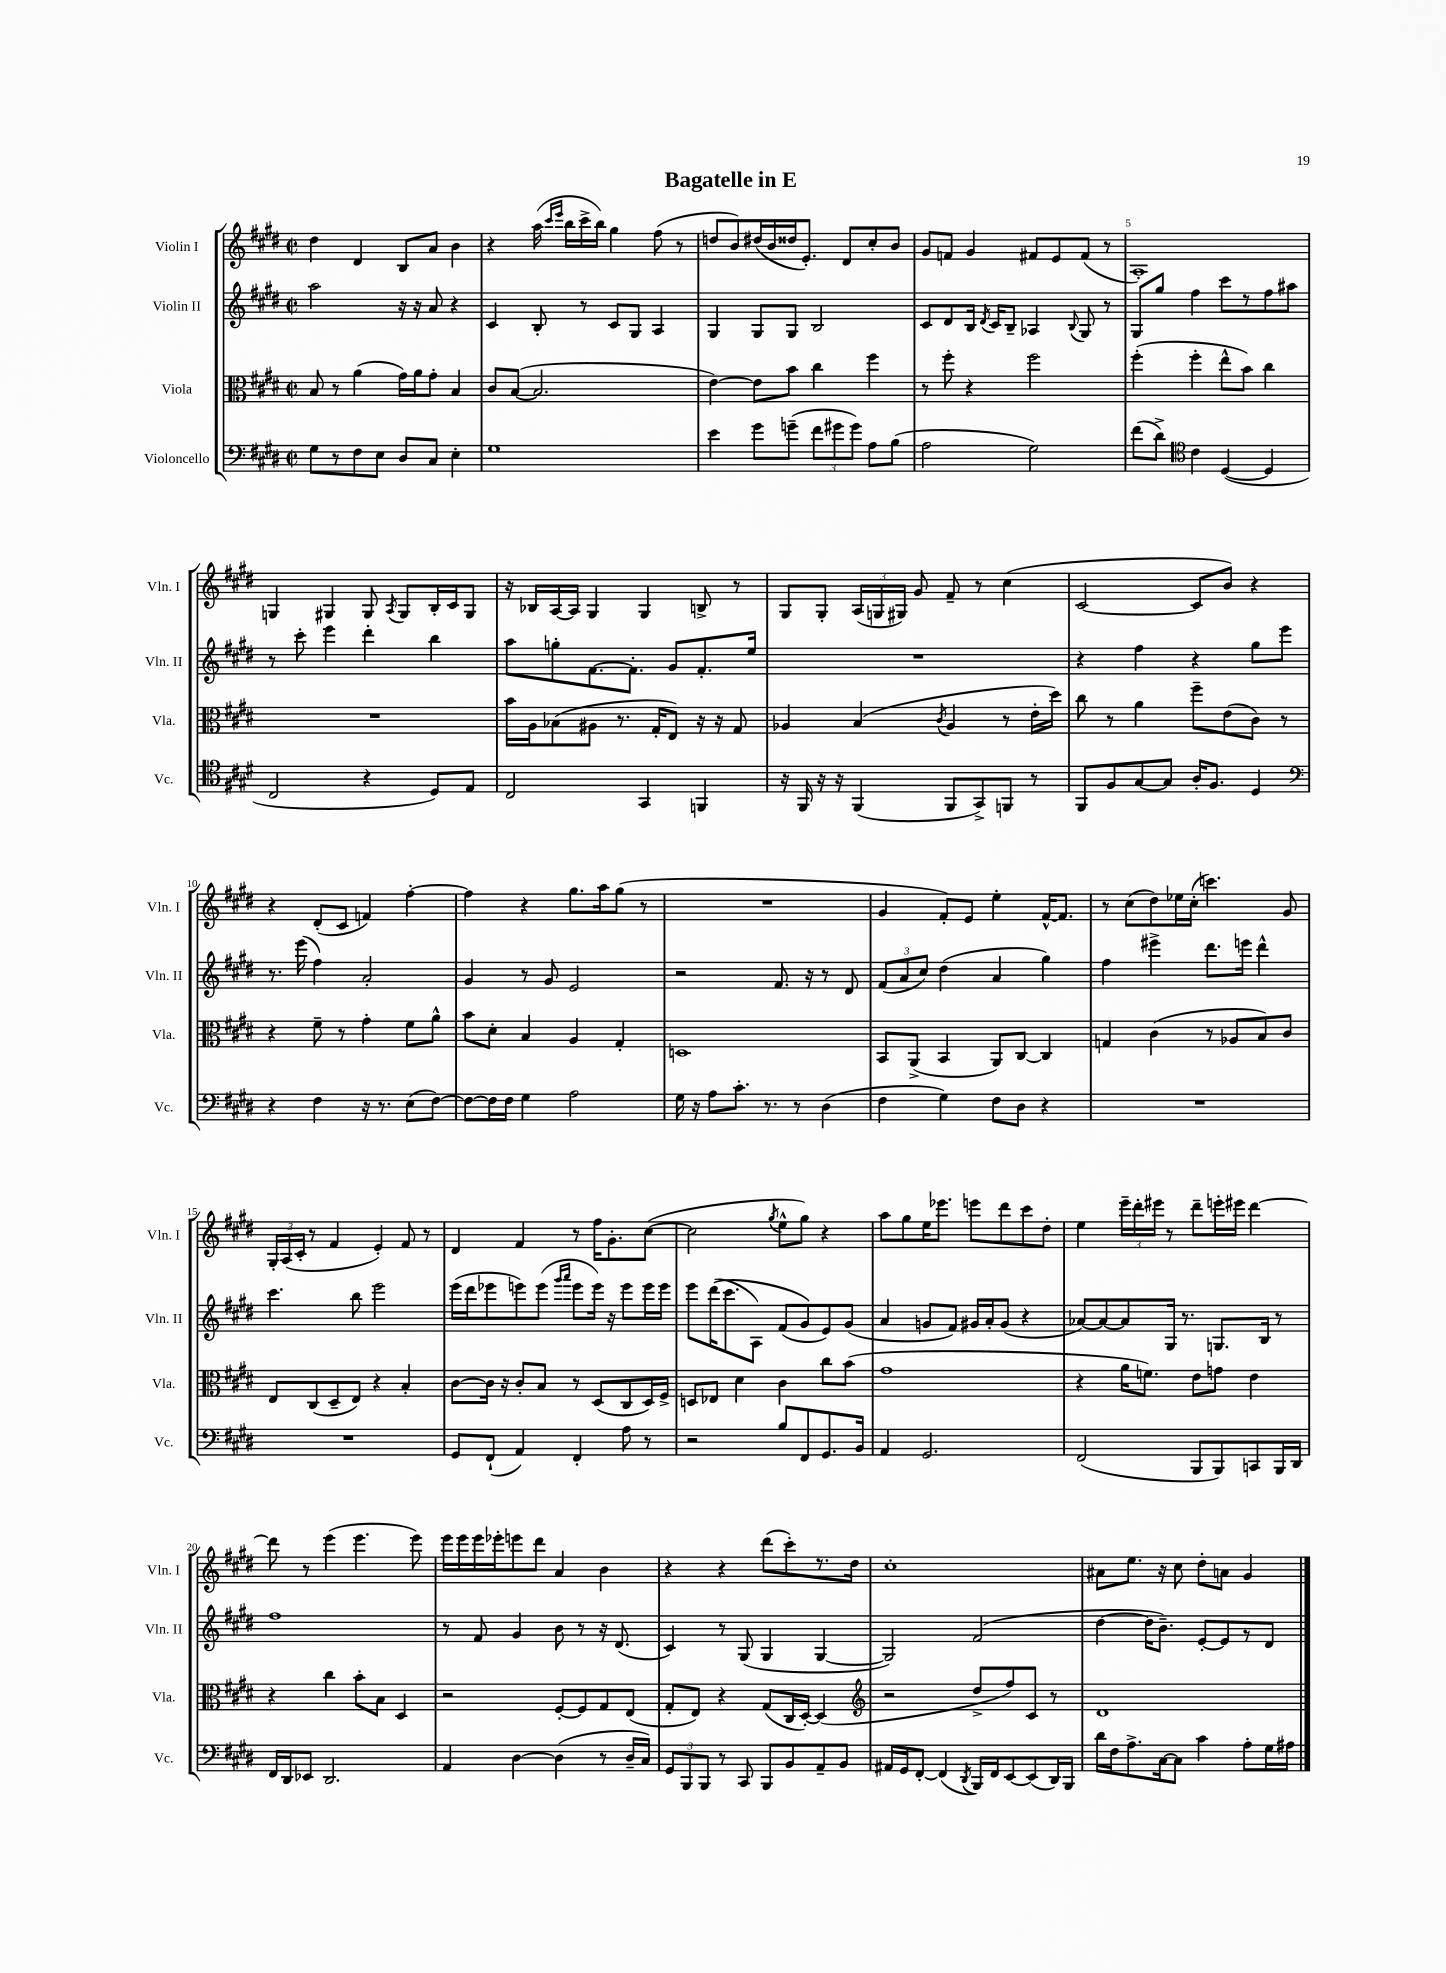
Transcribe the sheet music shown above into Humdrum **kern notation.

**kern	**kern	**kern	**kern
*staff4	*staff3	*staff2	*staff1
*clefF4	*clefC3	*clefG2	*clefG2
*k[f#c#g#d#]	*k[f#c#g#d#]	*k[f#c#g#d#]	*k[f#c#g#d#]
*M2/2	*M2/2	*M2/2	*M2/2
*met(c|)	*met(c|)	*met(c|)	*met(c|)
8G#\L	8B/	2aa\	4dd#\
8r	8r	.	.
8F#\	(4a\	.	4d#/
8E\J	.	.	.
8D#/L	16g#\LL)	16r	8B/L
.	16a\J	16r	.
8C#/J	8g#'\J	8a/	8a/J
4E'\	4B/	4r	4b\
=	=	=	=
1G#	8c#/L	4c#/	4r
.	([8B/J	.	.
.	2.B/]	8B'/	(16aa\
.	.	.	16qqccc#/LL
.	.	.	16qqeee/JJ
.	.	.	16bb\LL
.	.	8r	16ccc#^\
.	.	.	16bb\JJ)
.	.	8c#/L	4gg#\
.	.	8G#/J	.
.	.	4A/	(8ff#\
.	.	.	8r
=	=	=	=
4e\	[4e\)	4G#/	8dd/L
.	.	.	8b/)
8g#\L	8e\]L	8G#/L	(16dd#/L
.	.	.	16b/
(8g~\J	8b\J	8G#/J	16dd##/J
.	.	.	8.e'/J)
12f#\L	4cc#\	2B/	.
12g#\	.	.	.
.	.	.	8d#/L
12g#\J)	.	.	.
8A\L	4ff#\	.	8cc#'/
(8B\J	.	.	8b/J
=	=	=	=
2A\	8r	8c#/L	8g#/L
.	8ff#'\	8d#/	8f/J
.	4r	16B/Jk	4g#/
.	.	8qd#/	.
.	.	16c#/LK	.
.	.	8B~/J	.
2G#\)	2ff#\	4A-/	8f#/L
.	.	.	8e/
.	.	8qqB/	.
.	.	8G#/	(8f#/J
.	.	8r	8r
=	=	=	=
(8f#\L	(4ff#'\	8G#/L	1A')
8d#^\J)	.	8gg#/J	.
*clefC4	*	*	*
4c#\	4ff#'\	4ff#\	.
([4D#/	8ee^^\L	8ccc#\L	.
.	8b\J)	8r	.
4D#/]	4cc#\	8ff#\	.
.	.	8aa#\J	.
=	=	=	=
2C#/	1r	8r	4G/
.	.	8ccc#'\	.
.	.	4eee\	4G#/
4r	.	4ddd#'\	8G#/
.	.	.	8qA/
.	.	.	8G#/L
8D#/L)	.	4bb\	16B'/L
.	.	.	16c#/J
8E/J	.	.	8G#/J
=	=	=	=
2C#/	16b\LL	8aa\L	16r
.	16A\J	.	16B-/LL
.	(8B-\	8gg'\	[16A/
.	.	.	16A/]JJ
.	8A#\J	[8.f#\	4G#/
.	8.r	.	.
.	.	8.f#'\]J	.
4GG#/	.	.	4G#/
.	16G#'/LK	.	.
.	8E/J)	8g#/L	.
4FF/	16r	8.f#'/	8B^/
.	16r	.	.
.	8G#/	.	8r
.	.	16ee/Jk	.
=	=	=	=
16r	4A-/	1r	8G#/L
16FF#/	.	.	.
16r	.	.	8G#'/J
16r	.	.	.
(4FF#/	(4B/	.	(24A/LL
.	.	.	24G/
.	.	.	24G#/JJ)
.	.	.	8g#/
.	8qc#/	.	.
8FF#/L	4A-/	.	8f#~/
8GG#^/)	.	.	8r
8FF/J	8r	.	(4cc#\
8r	16e'\LL	.	.
.	16dd#\JJ)	.	.
=	=	=	=
8FF#/L	8cc#\	4r	[2c#/
8F#/	8r	.	.
[8G#/	4a\	4ff#\	.
8G#/]J	.	.	.
16A'/LK	8ff#~\L	4r	8c#/]L
8.F#/J	.	.	.
.	(8e\	.	8b/J)
4D#/	8c#\J)	8gg#\L	4r
.	8r	8eee\J	.
=	=	=	=
*clefF4	*	*	*
4r	4r	8.r	4r
.	.	(16eee\	.
4F#\	8f#~\	4ff#\)	(8d#'/L
.	8r	.	8c#/J
16r	4g#'\	2a'/	4f/)
8.r	.	.	.
(8E\L	8f#\L	.	[4ff#'\
[8F#\J)	8a^^\J	.	.
=	=	=	=
8F#\_L	8b\L	4g#/	4ff#\]
16F#\]L	8d#'\J	.	.
16F#\JJ	.	.	.
4G#\	4B/	8r	4r
.	.	8g#/	.
2A\	4A/	2e/	8.gg#\L
.	.	.	16aa\k
.	4G#'/	.	(8gg#\J
.	.	.	8r
=	=	=	=
16G#\	1D	2r	1r
16r	.	.	.
8A\L	.	.	.
8.c#'\J	.	.	.
8.r	.	.	.
.	.	8.f#/	.
8r	.	.	.
.	.	16r	.
(4D#\	.	8r	.
.	.	8d#/	.
=	=	=	=
4F#\	8BB/L	(12f#/L	4g#/
.	.	12a/	.
.	(8AA^/J	.	.
.	.	12cc#/J)	.
4G#\)	4BB/	(4dd#\	8f#'/L)
.	.	.	8e/J
8F#\L	8AA/L)	4a/	4ee'\
8D#\J	[8C#/J	.	.
4r	4C#/]	4gg#\)	[16f#^^/LK
.	.	.	8.f#/]J
=	=	=	=
1r	4G/	4ff#\	8r
.	.	.	(8cc#\L
.	(4c#\	4eee#^\	8dd#\)
.	.	.	16ee-\L
.	.	.	(16cc#'\JJ
.	8r	8.ddd#\L	4.ccc\)
.	8A-/L	.	.
.	.	16eee\Jk	.
.	8B/)	4ddd#^^\	.
.	8c#/J	.	8g#/
=	=	=	=
1r	8E/L	4.ccc#\	24G#'/LL
.	.	.	(24A/
.	.	.	24c#'/JJ
.	(8C#/	.	8r
.	8D#~/	.	4f#/
.	8E/J)	8bb\	.
.	4r	2eee\	4e'/)
.	4B'/	.	8f#/
.	.	.	8r
=	=	=	=
8GG#/L	[8c#\L	(16eee\LL	4d#/
.	.	16ddd#\J	.
(8FF#`/J	16c#\]Jk	8eee-\	.
.	16r	.	.
4AA/)	8c#'/L	8eee\)	4f#/
.	8B/J	(8eee\J	.
.	.	16qqggg#/LL	.
.	.	16qqaaa/JJ	.
4FF#'/	8r	8eee\L	8r
.	(8D#/L	16eee\Jk)	16ff#\LK
.	.	16r	8.g#'\
8A\	8C#/	8eee\L	.
8r	16D#/L)	16eee\L	([8cc#\J
.	16F#^/JJ	16eee\JJ	.
=	=	=	=
2r	8D/L	8eee\L	2cc#\]
.	8E-/J	&((16ddd#\K	.
.	.	8.ccc#\	.
.	4d#\	.	.
.	.	8A\J)	.
.	.	.	8qgg#/
8B/L	4c#\	(8f#/L	8ee^^\L
8FF#/	.	8g#/&)	8gg#\J)
8.GG#/	8cc#\L	8e/)	4r
.	(8b\J	(8g#/J	.
16BB/Jk	.	.	.
=	=	=	=
4AA/	1g#	4a/	8aa\L
.	.	.	8gg#\
2.GG#/	.	8g/L	16ee\K
.	.	.	8.eee-\J
.	.	8f#/J)	.
.	.	16g#/LL	8eee\L
.	.	16a'/J	.
.	.	(8g#/J	8ddd#\
.	.	4r	8ccc#\
.	.	.	8dd#'\J
=	=	=	=
(2FF#/	4r	[8a-/L)	4ee\
.	.	8a-/_	.
.	16a\LK	8a-/]	24eee~\LL
.	.	.	24ddd#'\
.	8.f\J)	.	.
.	.	.	24eee#\JJ
.	.	16G#/Jk	8r
.	.	8.r	.
8BBB/L	8e\L	.	8ddd#~\L
8BBB/)	8g\J	8.G/L	16eee'\L
.	.	.	16eee#\JJ
8CC/	4e\	.	[4ddd#\
.	.	16B/Jk	.
16BBB/L	.	8r	.
16DD#/JJ	.	.	.
=	=	=	=
16FF#/LL	4r	1ff#	8ddd#\]
16DD#/J	.	.	.
8EE-/J	.	.	8r
2.DD#/	4cc#\	.	(4eee\
.	8b'\L	.	4.eee\
.	8B\J	.	.
.	4D#/	.	.
.	.	.	8eee\)
=	=	=	=
4AA/	2r	8r	16eee\LL
.	.	.	16eee\
.	.	8f#/	16eee\
.	.	.	16eee-'\J
[4D#\	.	4g#/	8eee\
.	.	.	8ddd#\J
(4D#\]	[8F#'/L	8b\	4a/
.	8F#/]	8r	.
8r	8G#/	16r	4b\
.	.	(8.d#/	.
16D#~/LL	(8E/J	.	.
16C#/JJ)	.	.	.
=	=	=	=
12GG#/L	8G#'/L	4c#/)	4r
12BBB/	.	.	.
.	8E/J)	.	.
12BBB/J	.	.	.
8r	4r	8r	4r
8CC#/	.	(8G#/	.
8BBB/L	(8G#/L	4G#/	(8ddd#\L
8BB/	16C#/L	.	8ccc#'\)
.	[16D#'/JJ)	.	.
8AA~/	(4D#/]	[4G#/	8.r
8BB/J	.	.	.
.	.	.	16dd#\Jk
=	=	=	=
*	*clefG2	*	*
16AA#/LL	2r	2G#/])	1cc#'
16GG#/J	.	.	.
[8FF#'/J	.	.	.
(4FF#/]	.	.	.
8qDD#/	.	.	.
16BBB/LL)	8dd#^/L	(2f#/	.
16FF#/J	.	.	.
[8EE/	8ff#/)	.	.
(8EE/]	8c#/J	.	.
16DD#/L)	8r	.	.
16BBB/JJ	.	.	.
=	=	=	=
16d#\LL	1d#	[4dd#\	8a#\L
16F#\J	.	.	.
8.A^\	.	.	8.ee\J
.	.	16dd#\]LK	.
[16C#\k	.	8.b~\J)	16r
8C#\]J	.	.	8cc#\
4c#\	.	[8e'/L	8dd#'\L
.	.	8e/]	8a\J
8A'\L	.	8r	4g#/
16G#\L	.	8d#/J	.
16A#\JJ	.	.	.
==	==	==	==
*-	*-	*-	*-
